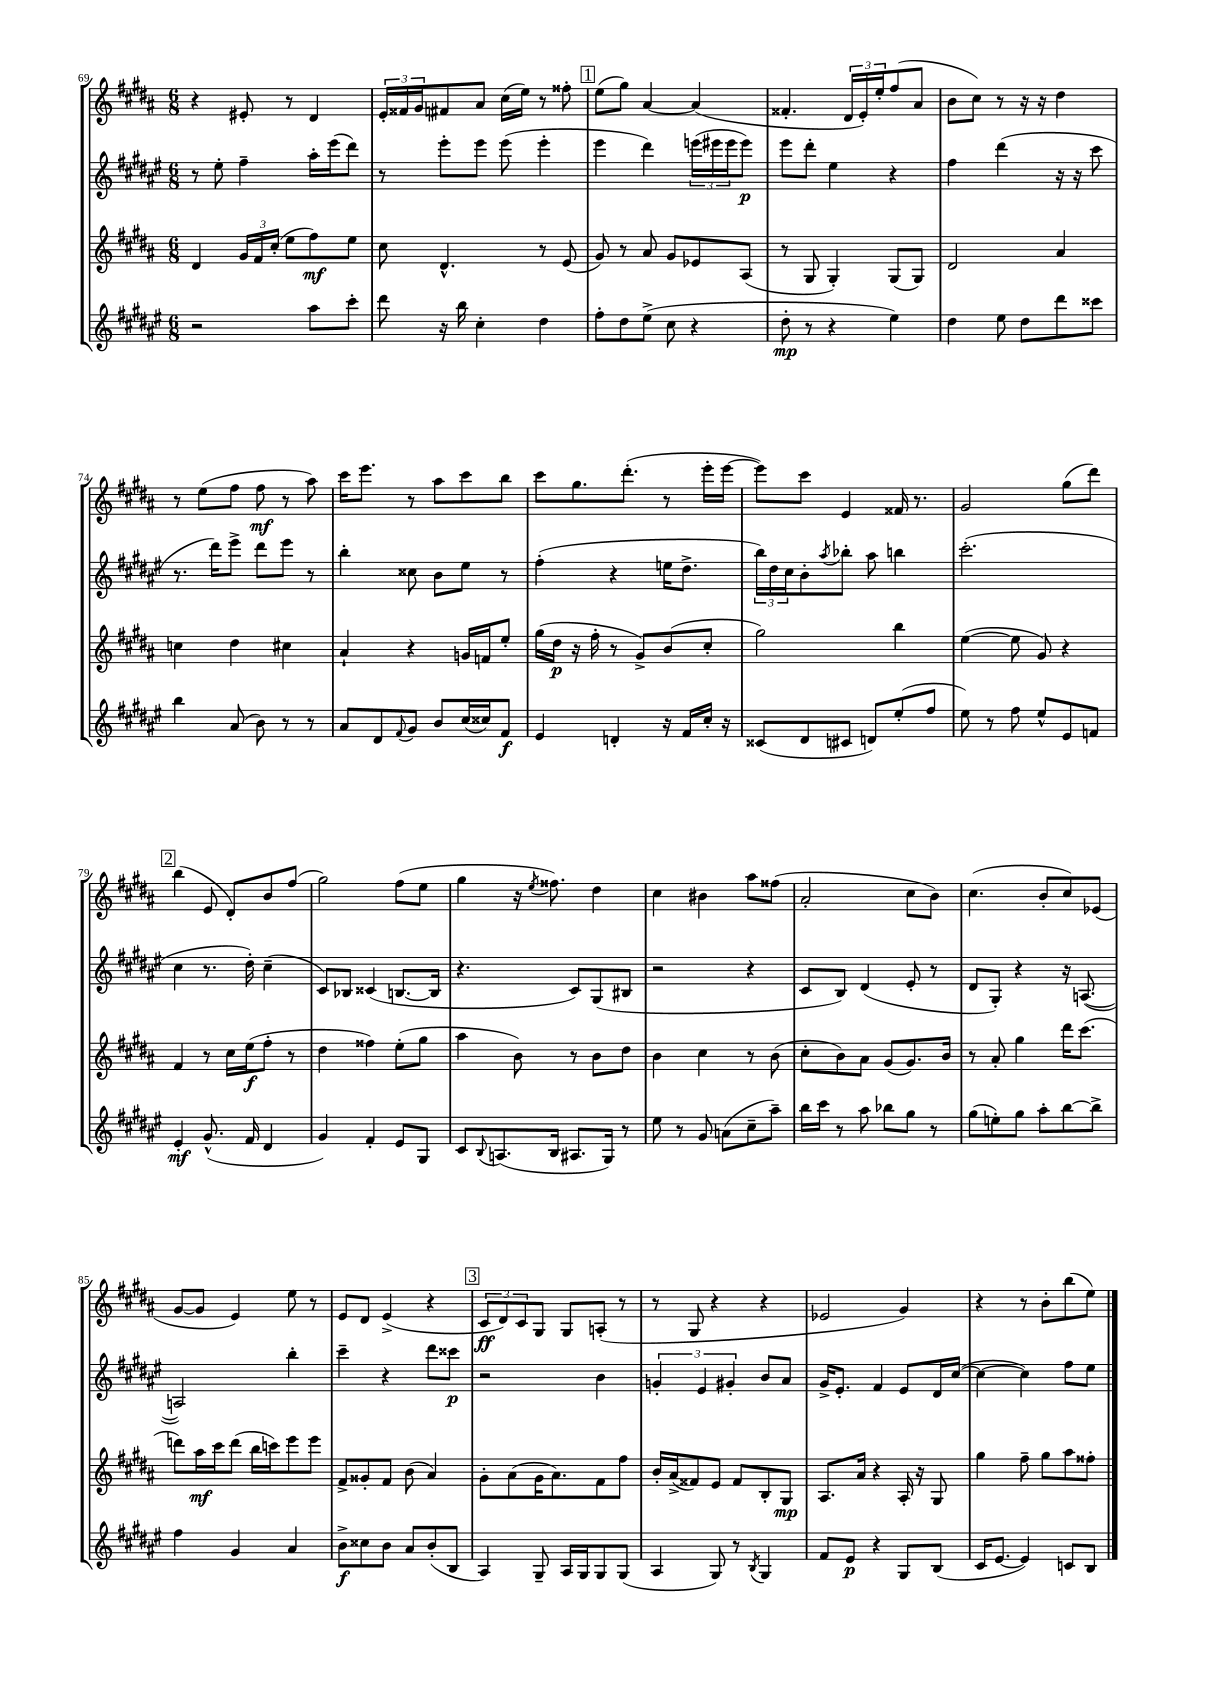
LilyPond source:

<<
\new StaffGroup <<
\new Staff = "s0" {
    \clef treble \key b \major \numericTimeSignature \time 6/8
    r4 eis'8-. r8 dis'4 |
    \tuplet 3/2 { e'16-. fisis'16 gis'16 } fis'8 ais'8 cis''16( e''16) r8 fisis''8-. |
    \mark \markup { \box "1" } e''8( gis''8) ais'4~ ais'4( |
    fisis'4.-. \tuplet 3/2 { dis'16 e'16-.) e''16-. } fis''8( ais'8 |
    b'8 cis''8) r8 r16 r16 dis''4 |
    r8 e''8( fis''8 fis''8\mf r8 ais''8) |
    cis'''16 e'''8. r8 ais''8 cis'''8 b''8 |
    cis'''8 gis''8. dis'''8.-.( r8 e'''16-. e'''16~ |
    e'''8) cis'''8 e'4 fisis'16 r8. |
    gis'2 gis''8( dis'''8) |
    \mark \markup { \box "2" } b''4( e'8 dis'8-.) b'8 fis''8( |
    gis''2) fis''8( e''8 |
    gis''4 r16 \acciaccatura { e''8 } fisis''8.) dis''4 |
    cis''4 bis'4 ais''8 fisis''8( |
    ais'2-. cis''8 b'8) |
    cis''4.( b'8-. cis''8) ees'8( |
    gis'8~ gis'8 e'4) e''8 r8 |
    e'8 dis'8 e'4->( r4 |
    \mark \markup { \box "3" } \tuplet 3/2 { cis'8\ff dis'8) cis'8 } gis8 gis8 a8-.( r8 |
    r8 gis8 r4 r4 |
    ees'2 gis'4) |
    r4 r8 b'8-. b''8( e''8) \bar "|." |
}
\new Staff = "s1" {
    \clef treble \key fis \major \numericTimeSignature \time 6/8
    r8 eis''8-. fis''4-- ais''16-. eis'''16( dis'''8) |
    r8 eis'''8-. eis'''8 eis'''8( eis'''4-. |
    \mark \markup { \box "1" } eis'''4 dis'''4) \tuplet 3/2 { e'''16( eis'''16 eis'''16 } eis'''8\p) |
    eis'''8 dis'''8-. eis''4 r4 |
    fis''4 dis'''4( r16 r16 cis'''8 |
    r8. dis'''16) eis'''8-> dis'''8 eis'''8 r8 |
    b''4-. cisis''8 b'8 eis''8 r8 |
    fis''4-.( r4 e''16 dis''8.-> |
    \tuplet 3/2 { b''16) dis''16 cis''16 } b'8-. \acciaccatura { ais''8 } bes''8-. ais''8 b''4 |
    cis'''2.-.( |
    \mark \markup { \box "2" } cis''4 r8. dis''16-.) cis''4--( |
    cis'8) bes8 cisis'4( b8.~ b16 |
    r4. cis'8) gis8( bis8 |
    r2 r4 |
    cis'8 b8) dis'4( eis'8-. r8 |
    dis'8 gis8-.) r4 r16 a8.~( |
    a2) b''4-. |
    cis'''4-- r4 dis'''8 cisis'''8\p |
    \mark \markup { \box "3" } r2 b'4 |
    \tuplet 3/2 { g'4-. eis'4 gis'4-. } b'8 ais'8 |
    gis'16-> eis'8.-. fis'4 eis'8 dis'16 cis''16~( |
    cis''4~ cis''4) fis''8 eis''8 \bar "|." |
}
\new Staff = "s2" {
    \clef treble \key b \major \numericTimeSignature \time 6/8
    dis'4 \tuplet 3/2 { gis'16 fis'16 cis''16-.( } e''8 fis''8\mf) e''8 |
    cis''8 dis'4.-^ r8 e'8( |
    \mark \markup { \box "1" } gis'8) r8 ais'8 gis'8 ees'8 ais8( |
    r8 gis8 gis4-.) gis8( gis8) |
    dis'2 ais'4 |
    c''4 dis''4 cis''4 |
    ais'4-! r4 g'16 f'16 e''8-. |
    gis''16( dis''16\p r16 fis''16-. r8 gis'8->) b'8( cis''8-. |
    gis''2) b''4 |
    e''4~( e''8 gis'8) r4 |
    \mark \markup { \box "2" } fis'4 r8 cis''16 e''16\f( fis''8-. r8 |
    dis''4 fisis''4) e''8-.( gis''8 |
    ais''4 b'8) r8 b'8 dis''8 |
    b'4 cis''4 r8 b'8( |
    cis''8-. b'8) ais'8 gis'8( gis'8.) b'16 |
    r8 ais'8-. gis''4 dis'''16 cis'''8.( |
    d'''8) ais''16\mf cis'''16 d'''8( b''16 c'''16) e'''8 e'''8 |
    fis'8-> gisis'8-. fis'8 b'8( ais'4) |
    \mark \markup { \box "3" } gis'8-. ais'8( gis'16 ais'8.) fis'8 fis''8 |
    b'16-. ais'16->( fisis'8) e'8 fisis'8 b8-. gis8\mp |
    ais8. ais'16 r4 ais16-. r16 gis8 |
    gis''4 fis''8-- gis''8 ais''8 fisis''8-. \bar "|." |
}
\new Staff = "s3" {
    \clef treble \key fis \major \numericTimeSignature \time 6/8
    r2 ais''8 cis'''8-. |
    dis'''8 r16 b''16 cis''4-. dis''4 |
    \mark \markup { \box "1" } fis''8-. dis''8 eis''8->( cis''8 r4 |
    dis''8-.\mp r8 r4 eis''4) |
    dis''4 eis''8 dis''8 dis'''8 cisis'''8 |
    b''4 ais'8( b'8) r8 r8 |
    ais'8 dis'8 \appoggiatura { fis'8 } gis'8 b'8 cis''16( cisis''16) fis'8\f |
    eis'4 d'4-. r16 fis'16 cis''16-. r16 |
    cisis'8( dis'8 cis'8 d'8) eis''8-.( fis''8 |
    eis''8) r8 fis''8 eis''8-^ eis'8 f'8 |
    \mark \markup { \box "2" } eis'4-.\mf gis'8.-^( fis'16 dis'4 |
    gis'4) fis'4-. eis'8 gis8 |
    cis'8 \appoggiatura { b8 } a8.( b16 ais8. gis16) r8 |
    eis''8 r8 gis'8 a'8( cis''8-- ais''8--) |
    b''16 cis'''16 r8 ais''8 bes''8 gis''8 r8 |
    gis''8( e''8-.) gis''8 ais''8-. b''8~ b''8-> |
    fis''4 gis'4 ais'4 |
    b'8->\f cisis''8 b'8 ais'8 b'8-.( b8 |
    \mark \markup { \box "3" } ais4) gis8-- ais16 gis16 gis8 gis8( |
    ais4 gis8) r8 \acciaccatura { b8 } gis4 |
    fis'8 eis'8\p r4 gis8 b8( |
    cis'16 eis'8.~ eis'4) c'8 b8 \bar "|." |
}
>>
>>
\layout { \context { \Score currentBarNumber = #69 } }
